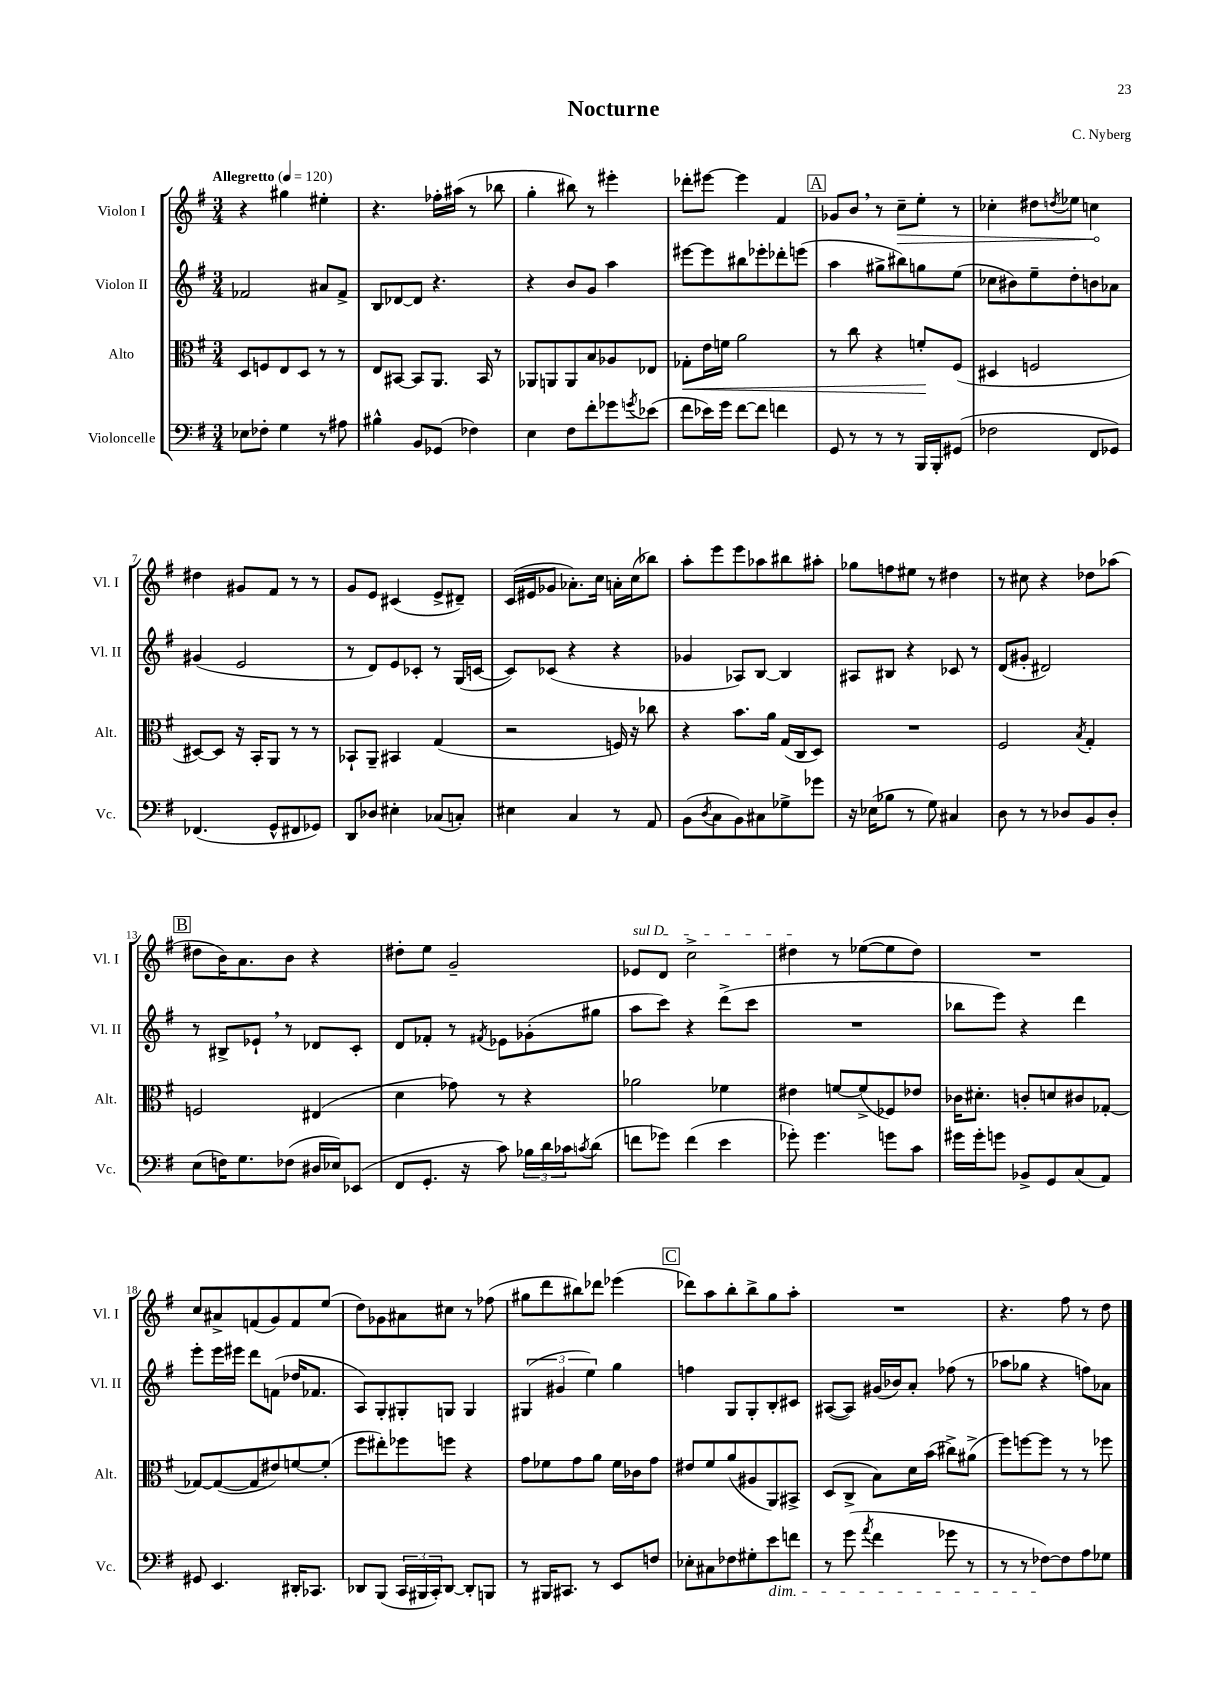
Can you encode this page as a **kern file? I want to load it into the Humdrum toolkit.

**kern	**kern	**dynam	**kern	**kern	**dynam
*part4	*part3	*part3	*part2	*part1	*part1
*staff4	*staff3	*staff3	*staff2	*staff1	*staff1
*I"Violoncelle	*I"Alto	*	*I"Violon II	*I"Violon I	*
*I'Vc.	*I'Alt.	*	*I'Vl. II	*I'Vl. I	*
*clefF4	*clefC3	*	*clefG2	*clefG2	*
*k[f#]	*k[f#]	*	*k[f#]	*k[f#]	*
*M3/4	*M3/4	*	*M3/4	*M3/4	*
*MM120	*MM120	*	*MM120	*MM120	*
=1	=1	=1	=1	=1	=1
!	!	!	!	!LO:TX:a:B:t=Allegretto	!
8E-X\L	8D/L	.	2f-X/	4r	.
8F-X'\J	8Fn/	.	.	.	.
4G\	8E/	.	.	4gg#X\	.
.	8D/J	.	.	.	.
8r	8r	.	8a#X/L	4ee#X'\	.
8A#X\	8r	.	8f-^/J	.	.
=2	=2	=2	=2	=2	=2
4B#X^^\	8E/L	.	8B/L	4.r	.
.	[8BB#X/J	.	[8d-X/	.	.
8BB/L	8BB#/L]	.	8d-/J]	.	.
(8GG-X/J	8.AA/J	.	4.r	16ff-X'\LL	.
.	.	.	.	(16aa#X\JJ	.
4F-X\)	.	.	.	8r	.
.	16BB#/	.	.	.	.
.	8r	.	.	8bb-X\	.
=3	=3	=3	=3	=3	=3
4E\	8AA-X/L	.	4r	4gg'\	.
.	8AAn/	.	.	.	.
8F#\L	8AA/	.	8b/L	8bb#X\)	.
8f#'\	8B/	.	8g/J	8r	.
8g-X\	8A-X/	.	4aa\	4eee#X'\	.
8qgn/	.	.	.	.	.
(8e-X\J	8E-X/J	.	.	.	.
=4	=4	=4	=4	=4	=4
!	!	!LO:HP:b	!	!	!
8f#\L	8G-X'\L	<	[8eee#X\L	8ddd-X'\L	.
16e-X\L)	16e\L	.	8eee#\]	[8eee#X\J	.
16g\JJ	16fn\JJ	.	.	.	.
[8f#\L	2a\	.	8bb#X\	4eee#\]	.
8f#\J]	.	.	8eee-X'\	.	.
4fn\	.	.	8ddd-X'\	4f#/	.
.	.	.	(8eeen\J	.	.
!!LO:REH:place=s1:t=A
=5	=5	=5	=5	=5	=5
8GG/	8r	.	4aa\	8g-X/L	.
8r	8cc\	.	.	8b,/J	.
8r	4r	.	8gg#X^\L	8r	.
!	!	!	!	!	!LO:HP:b
8r	.	.	8bb#X\)	8cc~\L	>
16BBB/LL	8fn'/L	.	8ggn\	8ee'\J	.
16BBB'/J	.	.	.	.	.
(8GG#X/J	(8F#/J	[	(8ee\J	8r	.
=6	=6	=6	=6	=6	=6
2F-X\	4D#X/	.	8cc-X\L	4cc-X'\	.
.	.	.	8b#X\)	.	.
.	2Fn/	.	8ee~\	8dd#X\L	.
.	.	.	.	8qddn/	.
.	.	.	8dd'\	8ee-X\J	.
8FF#/L	.	.	8bn\	4ccn\	.
8GG-X/J)	.	.	8a-X\J	.	.
.	.	.	.	.	]
!!LO:LB:g=z
=7	=7	=7	=7	=7	=7
(4.FF-X/	[8D#X/L)	.	(4g#X/	4dd#X\	.
.	8D#/J]	.	.	.	.
.	16r	.	2e/	8g#X/L	.
.	16BB'/KL	.	.	.	.
8GG^^/L	8AA/J	.	.	8f#/J	.
8FF#X/	8r	.	.	8r	.
8GG-X/J)	8r	.	.	8r	.
=8	=8	=8	=8	=8	=8
8DD/L	8BB-X`/L	.	8r	8g/L	.
8D-X/J	8AA~/J	.	8d/L)	8e/J	.
4E#X'\	4BB#X/	.	8e/	(4c#X/	.
.	.	.	8c-X'/J	.	.
(8C-X/L	(4G/	.	8r	8e^/L	.
8Cn'/J)	.	.	(16G/LL	8d#X~/J)	.
.	.	.	[16cn/JJ	.	.
=9	=9	=9	=9	=9	=9
4E#X\	2r	.	8c/L])	(16c/LL	.
.	.	.	.	16e#X/J	.
.	.	.	(8c-X/J	8g-X/J	.
4C/	.	.	4r	8.a-X'\L)	.
.	.	.	.	16cc\Jk	.
8r	16Fn/)	.	4r	16an'\LL	.
.	16r	.	.	(16cc\J	.
8AA/	8cc-X\	.	.	8bb-X\J)	.
=10	=10	=10	=10	=10	=10
(8BB\L	4r	.	4g-X/	8aa'\L	.
8qD/	.	.	.	.	.
8C\	.	.	.	8eee\	.
8BB\)	8.b\L	.	8A-X/L)	8eee\	.
8C#X\	.	.	[8B/J	8aa-X\	.
.	16a\Jk	.	.	.	.
8G-X^\	(16G/LL	.	4B/]	8bb#X\	.
.	16C/J	.	.	.	.
8g-X\J	8D/J)	.	.	8aa#X'\J	.
=11	=11	=11	=11	=11	=11
16r	2.r	.	8A#X/L	8gg-X\L	.
(16E-X\KL	.	.	.	.	.
8B-X\J	.	.	8B#X/J	8ffn\	.
8r	.	.	4r	8ee#X\J	.
8G\)	.	.	.	8r	.
4C#X/	.	.	8c-X/	4dd#X\	.
.	.	.	8r	.	.
=12	=12	=12	=12	=12	=12
8D\	2F#/	.	(8d/L	8r	.
8r	.	.	8g#X'/J	8cc#X\	.
8r	.	.	2d#X/)	4r	.
8D-X/L	.	.	.	.	.
.	8qB/	.	.	.	.
8BB/	4G'/	.	.	8dd-X\L	.
8D-'/J	.	.	.	(8aa-X\J	.
!!LO:LB:g=z
!!LO:REH:place=s1:t=B
=13	=13	=13	=13	=13	=13
(8E\L	2Fn/	.	8r	8dd#X\L	.
16Fn\K)	.	.	8B#X^/L	16b\K)	.
8.G\	.	.	.	8.a\	.
.	.	.	8e-X`,/J	.	.
(8F-X\J	.	.	8r	8b\J	.
16D#X/LL	(4E#X/	.	8d-X/L	4r	.
16E-X/J)	.	.	.	.	.
(8EE-X/J	.	.	8c'/J	.	.
=14	=14	=14	=14	=14	=14
8FF#/L	4d\	.	8d/L	8dd#X'\L	.
8.GG'/J	.	.	8f-X'/J	8ee\J	.
.	8g-X\)	.	8r	2g~/	.
16r	.	.	.	.	.
.	.	.	8qf#X/	.	.
8c\)	8r	.	8e-X\L	.	.
24B-X\LL	4r	.	(8g-X'\	.	.
24d\	.	.	.	.	.
24c-X\J	.	.	.	.	.
8qcn/	.	.	.	.	.
(8d\J	.	.	8gg#X\J	.	.
=15	=15	=15	=15	=15	=15
!	!	!	!	!LO:TX:a:i:t=sul D	!
8fn\L	2a-X\	.	8aa\L	8e-X/L	.
8g-X\J)	.	.	8ccc\J)	8d/J	.
(4f\	.	.	4r	2cc^\	.
4e\	4f-X\	.	(8ddd^\L	.	.
.	.	.	8ccc\J	.	.
=16	=16	=16	=16	=16	=16
8g-X'\)	4e#X\	.	2.r	4dd#X\	.
4.g-\	.	.	.	.	.
.	[8fn/L	.	.	8r	.
.	(8f^/]	.	.	([8ee-X\L	.
8gn\L	8F-X/)	.	.	8ee-\]	.
8c\J	8e-X/J	.	.	8dd#\J)	.
=17	=17	=17	=17	=17	=17
16g#X\LL	16c-X\KL	.	8bb-X\L	2.r	.
16g#'\J	8.d#X'\J	.	.	.	.
8gn\J	.	.	8eee\J)	.	.
8BB-X^/L	8cn'/L	.	4r	.	.
8GG/	8dn/	.	.	.	.
(8C/	8c#X/	.	4ddd\	.	.
8AA/J)	[8G-X'/J	.	.	.	.
!!LO:LB:g=z
=18	=18	=18	=18	=18	=18
8GG#X/	8G-X/L_	.	8eee'\L	8cc/L	.
4.EE/	(8G-/_	.	16eee\L	8a#X^/	.
.	.	.	16eee#X\JJ	.	.
.	8G-/]	.	8ddd\L	(8fn/	.
.	8e#X/)	.	(8fn\J	8g/)	.
16DD#X'/KL	[8fn/	.	16dd-X/KL	8f/	.
8.CC-X/J	.	.	8.f-X/J	.	.
.	(8f'/J]	.	.	(8ee/J	.
=19	=19	=19	=19	=19	=19
8DD-X/L	8ff#\L	.	8A/L)	8dd\L)	.
(8BBB/J	8ee#X'\)	.	8G'/	8g-X\	.
24CC/LL	8ff-X\	.	8G#X'/	8a#X\	.
24BBB#X/	.	.	.	.	.
24CC'/J)	.	.	.	.	.
[8DD-/J	8ffn\J	.	8Gn/J	8cc#X\J	.
8DD-'/L]	4r	.	4G/	8r	.
8BBBn/J	.	.	.	(8ff-X\	.
=20	=20	=20	=20	=20	=20
8r	8g\L	.	(6G#X/	8gg#X\L	.
16BBB#X/KL	8f-X\	.	.	8ddd\	.
.	.	.	6g#X/	.	.
8.CC#X/J	.	.	.	.	.
.	8g\	.	.	8bb#X\)	.
.	.	.	6ee\)	.	.
8r	8a\J	.	.	8ddd-X\J	.
8EE/L	16f-\LL	.	4gg\	(4eee-X\	.
.	16c-X\J	.	.	.	.
8Fn/J	8g\J	.	.	.	.
!!LO:REH:place=s1:t=C
=21	=21	=21	=21	=21	=21
8E-X'\L	8e#X/L	.	4ffn\	8ddd-X\L)	.
8C#X\	8f#/	.	.	8aa\	.
8F-X\	(8a/	.	8G/L	8bb'\	.
8G#X'\	8A#X/	.	8G'/	8bb^\	.
!LO:TX:b:i:t=dim.	!	!	!	!	!
8e\	8AA/)	.	8B'/	8gg\	.
8fn\J	8BB#X^/J	.	8c#X/J	8aa'\J	.
=22	=22	=22	=22	=22	=22
8r	(8D/L	.	([8A#X/L	2.r	.
(8g\	8C^/J	.	8A#/J])	.	.
8qa/	.	.	.	.	.
4f#\	8B\L)	.	(16g#X/LL	.	.
.	.	.	16b-X/J)	.	.
.	16d\L	.	8a'/J	.	.
.	(16b\JJ	.	.	.	.
8g-X\	8cc#X^\L)	.	(8ff-X\	.	.
8r	(8a#X^\J	.	8r	.	.
=23	=23	=23	=23	=23	=23
8r	8ff#\L)	.	8aa-X\L	4.r	.
8r	[8ffn\	.	8gg-X\J	.	.
[8F-X\L)	8ff\J]	.	4r	.	.
8F-\]	8r	.	.	8ff#\	.
8A\	8r	.	8ffn\L)	8r	.
8G-X\J	8ff-X\	.	8a-X\J	8dd\	.
==	==	==	==	==	==
*-	*-	*-	*-	*-	*-
